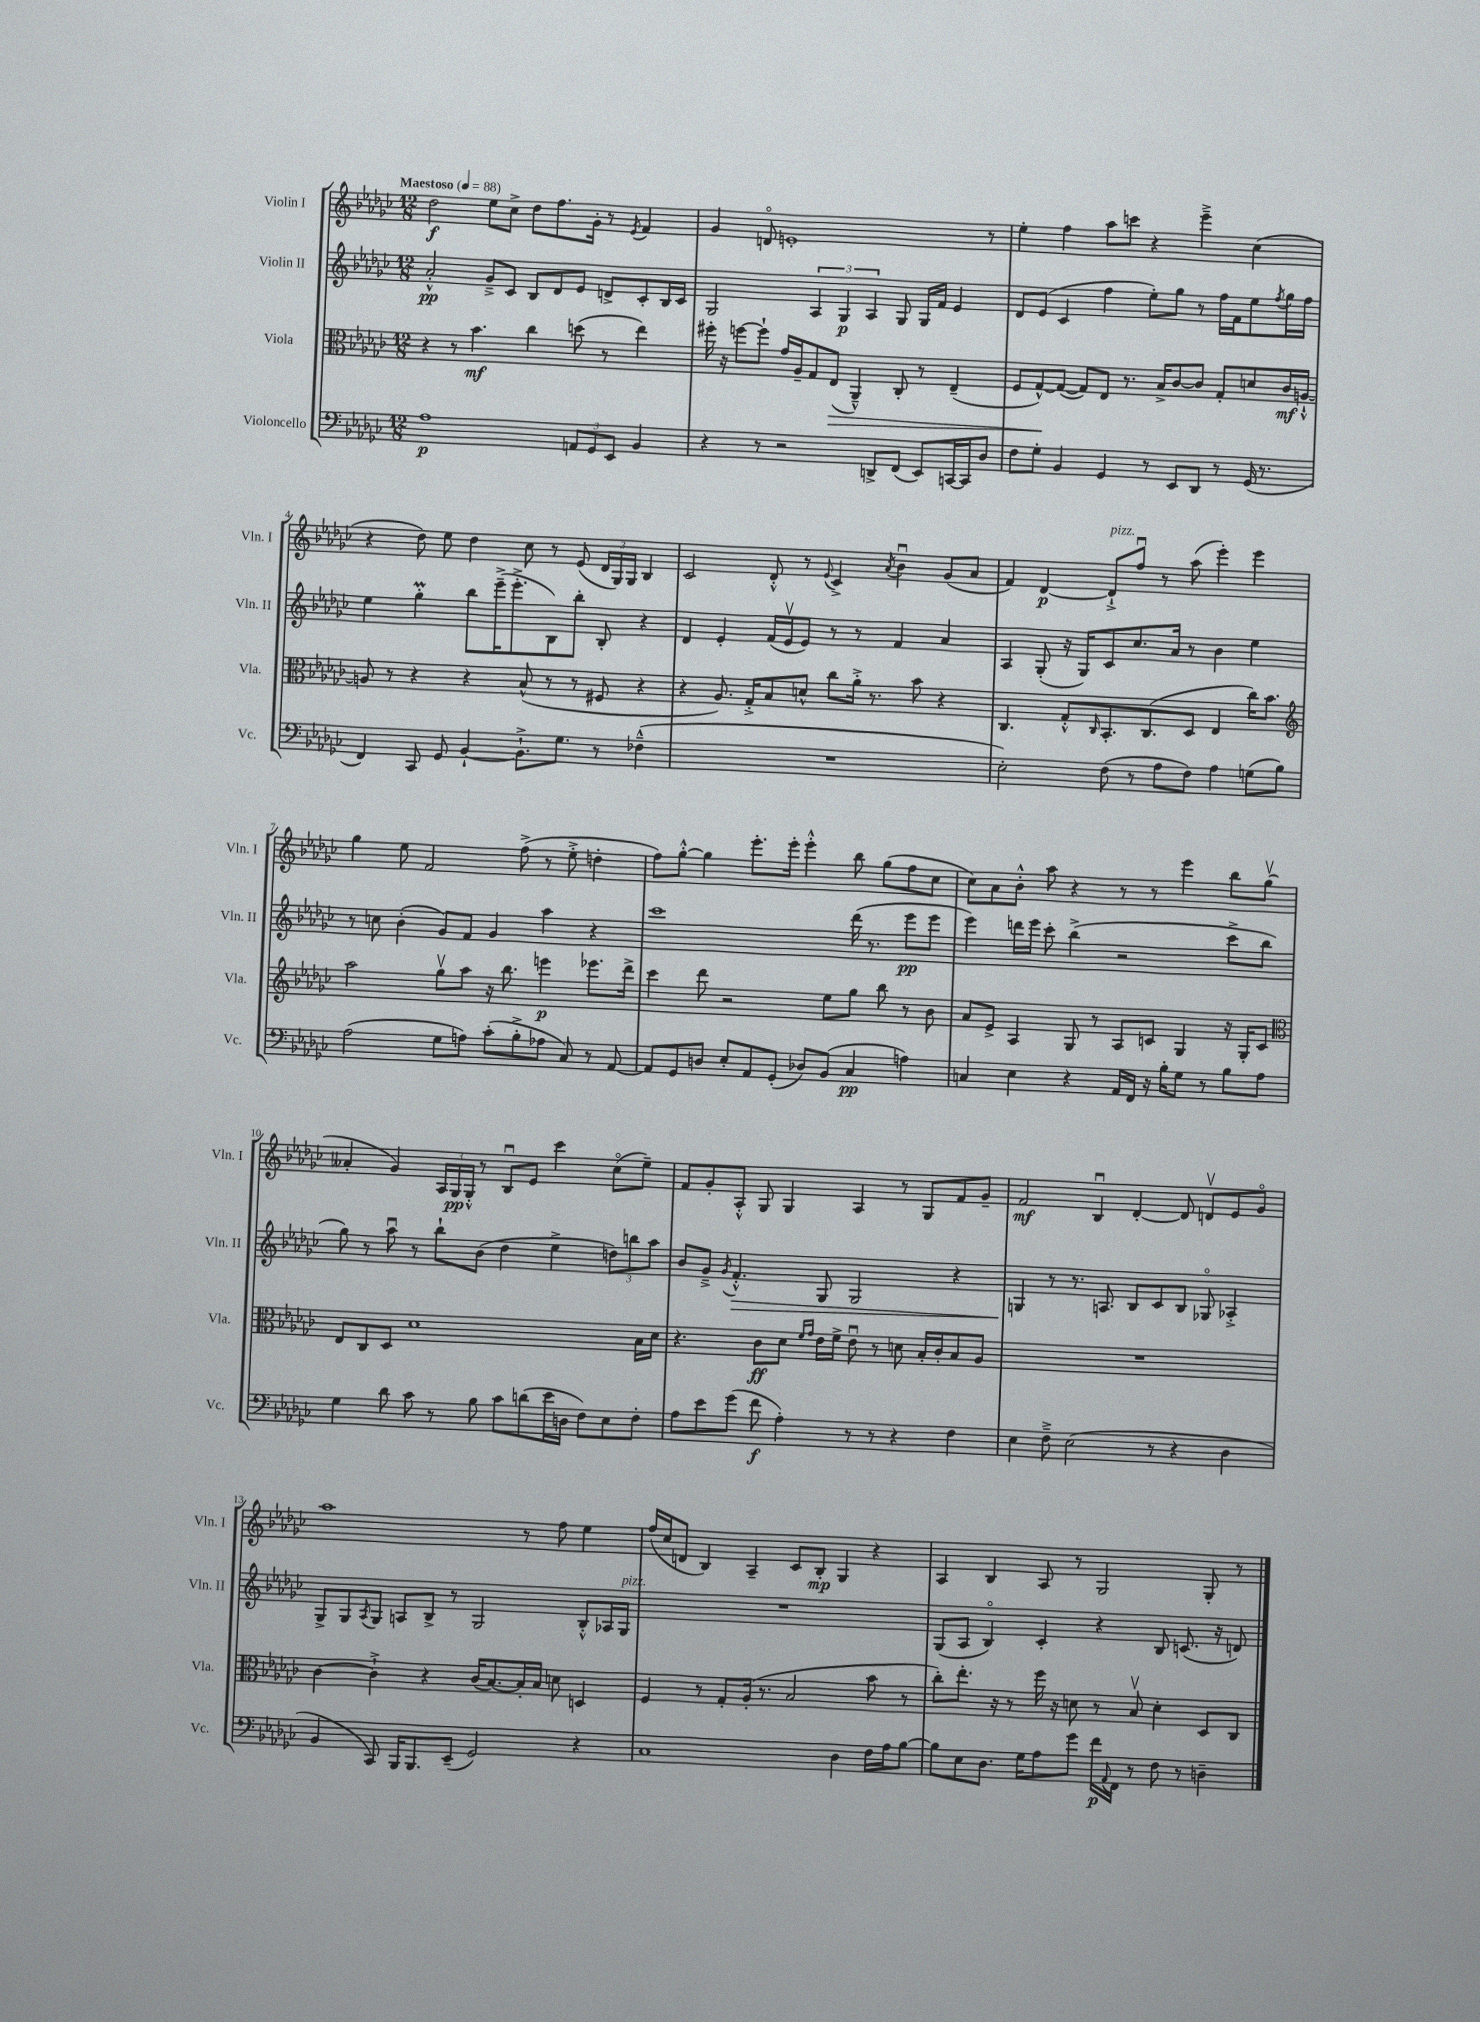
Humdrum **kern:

**kern	**dynam	**kern	**dynam	**kern	**dynam	**kern	**dynam
*part4	*part4	*part3	*part3	*part2	*part2	*part1	*part1
*staff4	*staff4	*staff3	*staff3	*staff2	*staff2	*staff1	*staff1
*I"Violoncello	*	*I"Viola	*	*I"Violin II	*	*I"Violin I	*
*I'Vc.	*	*I'Vla.	*	*I'Vln. II	*	*I'Vln. I	*
*clefF4	*	*clefC3	*	*clefG2	*	*clefG2	*
*k[b-e-a-d-g-c-]	*	*k[b-e-a-d-g-c-]	*	*k[b-e-a-d-g-c-]	*	*k[b-e-a-d-g-c-]	*
*M12/8	*	*M12/8	*	*M12/8	*	*M12/8	*
*MM88	*	*MM88	*	*MM88	*	*MM88	*
=1	=1	=1	=1	=1	=1	=1	=1
!	!	!	!	!	!	!LO:TX:a:B:t=Maestoso	!
1A-	p	4r	.	2a-'^^/	pp	2dd-\	f
.	.	8r	.	.	.	.	.
.	.	4.b-\	mf	.	.	.	.
.	.	.	.	8g-~^/L	.	8ee-\L	.
.	.	.	.	8c-/J	.	8cc-^\J	.
.	.	4cc-\	.	8B-/L	.	8dd-\L	.
.	.	.	.	8d-/	.	8.ff\	.
12AAn/L	.	(8ddn\	.	8e-/J	.	.	.
.	.	.	.	.	.	16g-'\Jk	.
12GG-/	.	.	.	.	.	.	.
.	.	8r	.	8dn^/L	.	8r	.
12EE-/J	.	.	.	.	.	.	.
.	.	.	.	.	.	8qe-/	.
4BB-/	.	4ee-\)	.	8c-'/	.	4f/	.
.	.	.	.	16B-/L	.	.	.
.	.	.	.	16c-/JJ	.	.	.
=2	=2	=2	=2	=2	=2	=2	=2
4r	.	16ff#X'\	.	2G-/	.	4g-/	.
.	.	16r	.	.	.	.	.
.	.	[8ffn\L	.	.	.	.	.
8r	.	8ff`\J]	.	.	.	8dn/	.
2r	.	16g-/LL	.	.	.	1en'	.
.	.	16A-~/J	.	.	.	.	.
.	.	8G-/	.	6A-/	.	.	.
!	!	!	!LO:HP:b	!	!	!	!
.	.	(8E-/J	>	.	.	.	.
.	.	.	.	6G-/	p	.	.
.	.	4AA-~^^/)	.	.	.	.	.
.	.	.	.	6A-/	.	.	.
8DDn^/L	.	.	.	.	.	.	.
(8FF/J	.	8C-'/	.	8G-/	.	.	.
8EE-/L)	.	8r	.	16G-/LL	.	.	.
.	.	.	.	16f/JJ	.	.	.
[16CCn/L	.	(4E-~/	.	4e-/	.	.	.
16CC/J]	.	.	.	.	.	.	.
8D-/J	.	.	.	.	.	8r	.
=3	=3	=3	=3	=3	=3	=3	=3
8F\L	.	8F/L	.	8d-/L	.	4ee-'\	.
8G-'\J	.	[8G-^^/)	.	(8e-/J	.	.	.
4BB-/	.	(8G-/J_	]	4c-/	.	4ff\	.
.	.	8G-/L])	.	.	.	.	.
4GG-/	.	8E-/J	.	4ff\	.	8aa-\L	.
.	.	8.r	.	.	.	8cccn\J	.
8r	.	.	.	8ee-'\L)	.	4r	.
.	.	16B-^/KL	.	.	.	.	.
8EE-/L	.	[8c-/	.	8gg-\J	.	.	.
8DD-/J	.	8c-/J]	.	8r	.	4eee-~^\	.
8r	.	8G-'/L	.	16ff\LL	.	.	.
.	.	.	.	16f\J	.	.	.
(16GG-/	.	8dn/	.	8ee-\	.	(4cc-\	.
8.r	.	.	.	.	.	.	.
.	.	.	.	8qff/	.	.	.
.	.	16c-/L	mf	16gg-\L	.	.	.
.	.	[16An`^^/JJ	.	16ff\JJ	.	.	.
!!LO:LB:g=z
=4	=4	=4	=4	=4	=4	=4	=4
4FF/)	.	8An/]	.	4ee-\	.	4r	.
.	.	8r	.	.	.	.	.
8CC-/	.	4r	.	4gg-M'\	.	8dd-\)	.
8GG-/	.	.	.	.	.	8ee-\	.
[4BB-`/	.	4r	.	8bb-\L	.	4dd-\	.
.	.	.	.	(16eee-~^\K	.	.	.
.	.	.	.	8.eee-'^\	.	.	.
8.BB-`^\L]	.	(8B-^^/	.	.	.	8cc-\	.
.	.	8r	.	8B-\)	.	8r	.
8.G-\J	.	.	.	.	.	.	.
.	.	8r	.	8bb-'\J	.	(8e-/	.
8r	.	8F#X/	.	8B-'/	.	24d-/LL	.
.	.	.	.	.	.	24G-/)	.
.	.	.	.	.	.	24G-/JJ	.
(4F-X~^^\	.	4r	.	4r	.	4B-/	.
=5	=5	=5	=5	=5	=5	=5	=5
1.r	.	4r	.	4d-/	.	2c-/	.
.	.	8.A-/)	.	4e-'/	.	.	.
.	.	16G-'^/KL	.	.	.	.	.
.	.	8B-/	.	(16f/LL	.	8d-'^^/	.
.	.	.	.	16e-v/J	.	.	.
.	.	8dn^^/J	.	8e-/J)	.	8r	.
.	.	.	.	.	.	8qqe-/	.
.	.	8cc-\L	.	8r	.	4c-^/	.
.	.	16a-'^\Jk	.	8r	.	.	.
.	.	8.r	.	.	.	.	.
.	.	.	.	.	.	8qa-/	.
.	.	.	.	4f/	.	4b-u\	.
.	.	8b-\	.	.	.	.	.
.	.	4r	.	4a-/	.	(8g-/L	.
.	.	.	.	.	.	8a-/J	.
=6	=6	=6	=6	=6	=6	=6	=6
2E-'\)	.	4.C-/	.	4A-/	.	4f/)	.
.	.	.	.	(8G-'/	.	[4d-/	p
.	.	8G-'^^/L	.	16r	.	.	.
.	.	.	.	16G-/KL)	.	.	.
.	.	16qqC-/	.	.	.	.	.
!	!	!	!	!	!	!LO:TX:a:i:t=pizz.	!
(8F\	.	8.BB-'/	.	8c-/	.	8d-`^/L]	.
8r	.	.	.	8.cc-/	.	8ffu/J	.
.	.	(8.C-/	.	.	.	.	.
8A-\L	.	.	.	.	.	8r	.
.	.	.	.	16a-/Jk	.	.	.
8F\J)	.	8D-/J	.	8r	.	(8aa-\	.
4A-\	.	4E-/	.	4b-\	.	4eee-'\)	.
(8Gn\L	.	16cc-\KL)	.	4ee-\	.	4eee-\	.
.	.	8.b-\J	.	.	.	.	.
8B-\J)	.	.	.	.	.	.	.
!!LO:LB:g=z
=7	=7	=7	=7	=7	=7	=7	=7
*	*	*clefG2	*	*	*	*	*
(2A-\	.	2aa-\	.	8r	.	4gg-\	.
.	.	.	.	8ccn\	.	.	.
.	.	.	.	(4b-'\	.	8ee-\	.
.	.	.	.	.	.	2f/	.
8G-\L	.	8gg-v\L	.	8g-/L)	.	.	.
8An\J)	.	8aa-\J	.	8f/J	.	.	.
(8c-'\L	.	16r	.	4g-/	.	.	.
.	.	8.bb-\	.	.	.	.	.
8B-'^\	.	.	.	.	.	(8ff^\	.
8A-X\J	.	4eeen\	p	4aa-\	.	8r	.
8C-/)	.	.	.	.	.	8ee-'^\	.
8r	.	8.eee-X\L	.	4r	.	4ddn'\	.
[8AA-/	.	.	.	.	.	.	.
.	.	16ddd-^\Jk	.	.	.	.	.
=8	=8	=8	=8	=8	=8	=8	=8
8AA-/L]	.	4ccc-\	.	1ccc-	.	8ff\L)	.
8GG-/	.	.	.	.	.	[8gg-'^^\J	.
8Dn/J	.	8ddd-\	.	.	.	4gg-\]	.
8E-'/L	.	2r	.	.	.	.	.
8AA-/	.	.	.	.	.	8.eee-'\L	.
(8GG-'/J	.	.	.	.	.	.	.
.	.	.	.	.	.	16eee-'\Jk	.
8D-X/L)	.	.	.	.	.	4eee-'^^\	.
(8BB-/J	.	8ee-\L	.	.	.	.	.
4C-/	pp	8gg-\J	.	(16ddd-\	.	8bb-\	.
.	.	.	.	8.r	.	.	.
.	.	8bb-\	.	.	.	(8gg-\L	.
4An\)	.	8r	.	8eee-\L	pp	8ff\	.
.	.	8b-\	.	8eee-\J	.	8cc-\J	.
=9	=9	=9	=9	=9	=9	=9	=9
4Cn/	.	8a-/L	.	4eee-\)	.	8cc-\L)	.
.	.	8e-^/J	.	.	.	8a-\	.
4E-\	.	4A-/	.	16dddn\LL	.	8b-'^^\J	.
.	.	.	.	16eee-\JJ	.	.	.
.	.	.	.	8ccc-'\	.	8aa-\	.
4r	.	8G-/	.	(4bb-^\	.	4r	.
.	.	8r	.	.	.	.	.
16AA-/LL	.	8A-/L	.	2r	.	8r	.
16FF/JJ	.	.	.	.	.	.	.
16r	.	8cn/J	.	.	.	8r	.
16B-'\KL	.	.	.	.	.	.	.
8G-\J	.	4G-/	.	.	.	4eee-\	.
8r	.	.	.	.	.	.	.
8B-\L	.	16r	.	8ccc-^\L	.	8bb-\L	.
.	.	16G-'/KL	.	.	.	.	.
8A-\J	.	8c/J	.	8bb-\J	.	(8gg-v\J	.
!!LO:LB:g=z
=10	=10	=10	=10	=10	=10	=10	=10
*	*	*clefC3	*	*	*	*	*
4G-\	.	8E-/L	.	8gg-\)	.	4a--X'/	.
.	.	8C-/	.	8r	.	.	.
8d-\	.	8D-/J	.	8aa-u\	.	4g-/)	.
8c-\	.	1d-	.	8r	.	.	.
8r	.	.	.	8bb-`\L	.	24A-/LL	.
.	.	.	.	.	.	24G-/	pp
.	.	.	.	.	.	24G-'^^/JJ	.
8B-\	.	.	.	(8b-\J	.	8r	.
8c-\L	.	.	.	4dd-\	.	8B-u/L	.
(8dn\	.	.	.	.	.	8e-/J	.
16e-\L	.	.	.	4ee-^\	.	4ccc-\	.
16Dn\JJ	.	.	.	.	.	.	.
8F\L)	.	.	.	.	.	.	.
8E-\	.	.	.	12ddn\L)	.	(8cc-\L	.
.	.	.	.	12bbn\	.	.	.
8F'\J	.	16B-\LL	.	.	.	8ee-~\J)	.
.	.	.	.	12aa-\J	.	.	.
.	.	16d-\JJ	.	.	.	.	.
=11	=11	=11	=11	=11	=11	=11	=11
8A-\L	.	4.r	.	8b-/L	.	8f/L	.
8e-\	.	.	.	8g-~^/J	.	8g-'/	.
.	.	.	.	8qg-/	.	.	.
!	!	!	!	!	!LO:HP:b	!	!
(8g-\J	.	.	.	4.f'^^/	>	8A-'^^/J	.
8f\	f	8c-\L	ff	.	.	8G-/	.
4A-'\)	.	8d-\J	.	.	.	4G-/	.
.	.	16qqf/LL	.	.	.	.	.
.	.	16qqg-/JJ	.	.	.	.	.
.	.	16e-\LL	.	8G-/	.	.	.
.	.	16f^\JJ	.	.	.	.	.
8r	.	8e-u\	.	2G-/	.	4A-/	.
8r	.	8r	.	.	.	.	.
4r	.	8dn\	.	.	.	8r	.
.	.	16B-'/LL	.	.	.	8G-/L	.
.	.	16c-'/J	.	.	.	.	.
4F\	.	8B-/	.	4r	.	8f/	.
.	.	8A-/J	.	.	.	8g-~/J	.
=12	=12	=12	=12	=12	=12	=12	=12
4E-\	.	1.r	.	4Gn/	.	2f/	mf
8F~^\	.	.	.	8r	]	.	.
(2E-\	.	.	.	8.r	.	.	.
.	.	.	.	.	.	4B-u/	.
.	.	.	.	8.An/	.	.	.
.	.	.	.	8B-/L	.	[4d-'/	.
8r	.	.	.	8c-/	.	.	.
4r	.	.	.	8B-/J	.	8d-/]	.
.	.	.	.	8G-X/	.	8dnv/L	.
4D-\	.	.	.	4A-X'^/	.	8e-/	.
.	.	.	.	.	.	8g-/J	.
!!LO:LB:g=z
=13	=13	=13	=13	=13	=13	=13	=13
4BB-/	.	[4c-\	.	8G-^/L	.	1aa-	.
.	.	.	.	8G-/	.	.	.
.	.	.	.	8qA-/	.	.	.
8CC-/)	.	4c-`^\]	.	8G-/J	.	.	.
16BBB-/KL	.	.	.	8An/L	.	.	.
8.BBB-/	.	.	.	.	.	.	.
.	.	4r	.	8B-^/J	.	.	.
(8EE-~/J	.	.	.	8r	.	.	.
2GG-/)	.	(16c-/KL	.	2G-/	.	.	.
.	.	[8.B-/)	.	.	.	.	.
.	.	16B-'/L]	.	.	.	8r	.
.	.	16B-/JJ	.	.	.	.	.
.	.	8dn\	.	.	.	8ff\	.
4r	.	4Dn/	.	8B-'^^/L	.	4ee-\	.
.	.	.	.	16A-X/L	.	.	.
!	!	!	!	!LO:TX:a:i:t=pizz.	!	!	!
.	.	.	.	16G-/JJ	.	.	.
=14	=14	=14	=14	=14	=14	=14	=14
1C-	.	4F/	.	1.r	.	(16ff/LL	.
.	.	.	.	.	.	16cc-/J	.
.	.	.	.	.	.	8dn/J	.
.	.	8r	.	.	.	4B-/)	.
.	.	8G-'/L	.	.	.	.	.
.	.	(16A-'/Jk	.	.	.	4A-~/	.
.	.	8.r	.	.	.	.	.
.	.	2B-/	.	.	.	8c-/L	.
.	.	.	.	.	.	8B-'/J	mp
4D-\	.	.	.	.	.	4G-/	.
16F\LL	.	8b-\	.	.	.	4r	.
16A-\J	.	.	.	.	.	.	.
[8B-\J	.	8r	.	.	.	.	.
=15	=15	=15	=15	=15	=15	=15	=15
8B-\L]	.	8cc-'\L)	.	(8G-/L	.	4A-/	.
8E-\	.	8.ee-'\J	.	8A-/J	.	.	.
8.D-\J	.	.	.	4B-/)	.	4B-/	.
.	.	16r	.	.	.	.	.
.	.	8r	.	.	.	.	.
16G-\KL	.	.	.	.	.	.	.
8A-\	.	16ff\	.	4c-'/	.	8A-/	.
.	.	16r	.	.	.	.	.
8g-\J	.	8dn\	.	.	.	8r	.
16f\LL	p	8r	.	4r	.	2G-/	.
8qqAA-/	.	.	.	.	.	.	.
16FF\JJ	.	.	.	.	.	.	.
8r	.	8B-v/	.	.	.	.	.
8F\	.	4d'\	.	8B-/	.	.	.
8r	.	.	.	(8.cn/	.	.	.
4Dn~\	.	8D-/L	.	.	.	8G-'/	.
.	.	.	.	16r	.	.	.
.	.	8C-/J	.	8dn/)	.	8r	.
==	==	==	==	==	==	==	==
*-	*-	*-	*-	*-	*-	*-	*-
